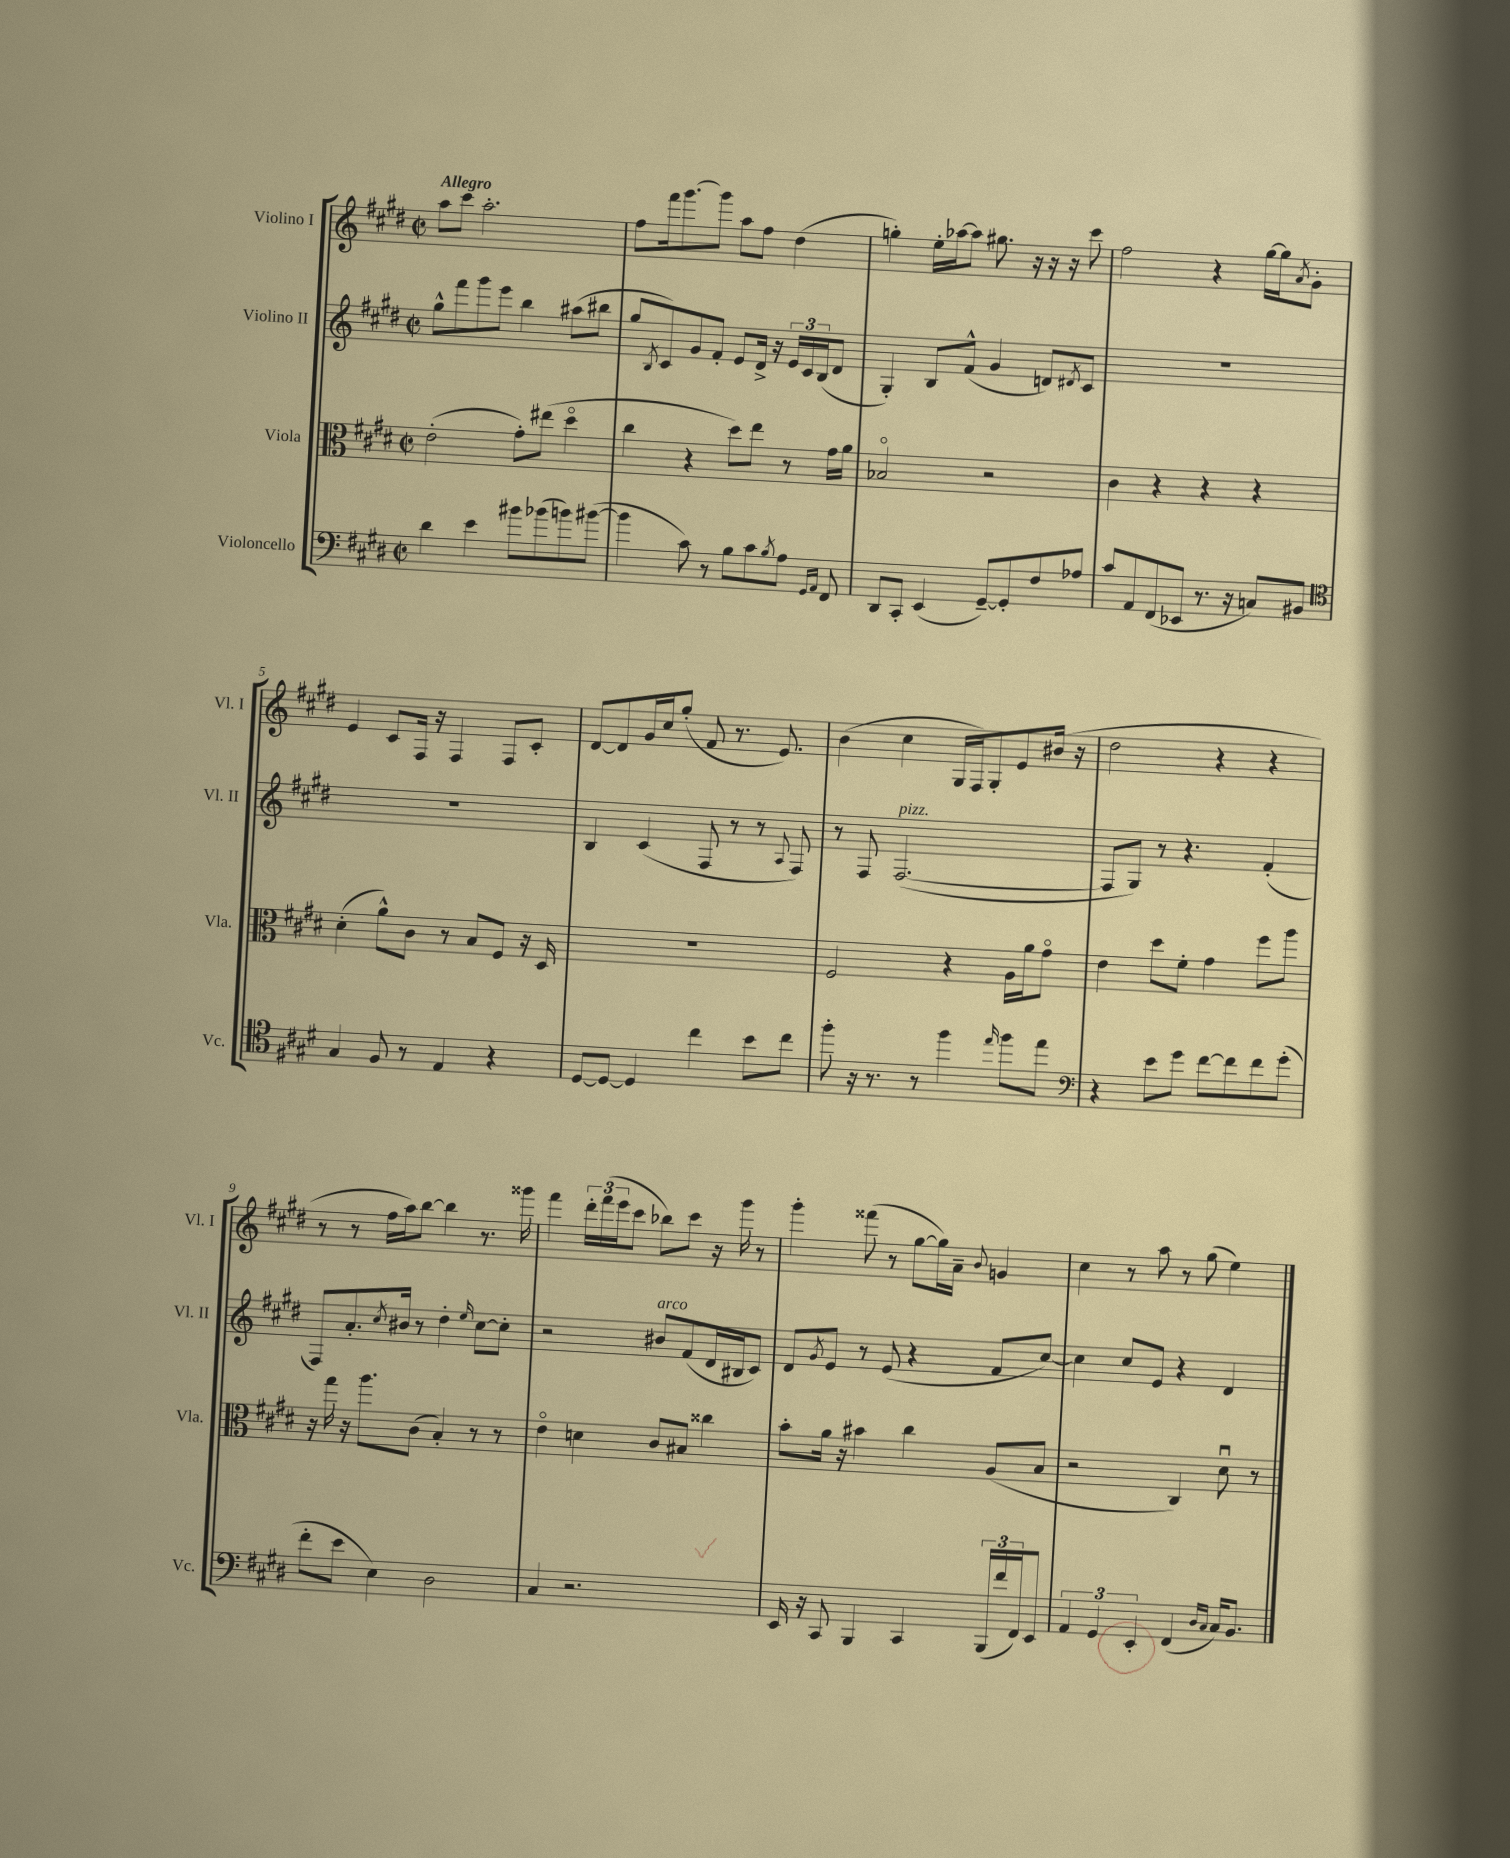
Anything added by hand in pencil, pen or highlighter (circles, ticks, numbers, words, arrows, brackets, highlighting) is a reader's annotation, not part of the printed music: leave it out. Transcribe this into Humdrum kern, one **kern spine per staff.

**kern	**kern	**kern	**kern
*staff4	*staff3	*staff2	*staff1
*clefF4	*clefC3	*clefG2	*clefG2
*k[f#c#g#d#]	*k[f#c#g#d#]	*k[f#c#g#d#]	*k[f#c#g#d#]
*M2/2	*M2/2	*M2/2	*M2/2
*met(c|)	*met(c|)	*met(c|)	*met(c|)
4d#	(2e'	8gg#^^	8aa
.	.	8fff#	8ccc#
4e	.	8ggg#	2.aa'
.	.	8eee	.
8b#	8g#')	4bb	.
(8b-	(8ee#	.	.
8b)	4dd#o	(8aa#	.
([8b#	.	8bb#	.
=	=	=	=
4b#]	4cc#	8gg#	8ff#
.	.	8qB	.
.	.	8c#)	16fff#
.	.	.	[8.ggg#
8c#)	4r	8g#	.
8r	.	8f#'	8ggg#]
8B	8dd#)	8e	8aa
8c#	8ee	16d#^	8ff#
.	.	16r	.
8qB	.	.	.
8A	8r	24e	(4dd#
.	.	24c#	.
.	.	(24B	.
16qqGG#	.	.	.
16qqAA	.	.	.
8FF#	16g#	8d#	.
.	16a	.	.
=	=	=	=
8DD#	2B-o	4G#')	4gg')
8CC#'	.	.	.
(4EE	.	8B	16ee'
.	.	.	[16aa-
.	.	(8f#^^	8aa-]
[8GG#~)	2r	4g#	8.gg#
8GG#']	.	.	.
.	.	.	16r
8F#	.	8d)	16r
.	.	.	16r
.	.	8qd#	.
8A-	.	8c#	8ccc#
=	=	=	=
8c#	4c#	1r	2ff#
8AA	.	.	.
(8FF#	4r	.	.
8EE-	.	.	.
8.r	4r	.	4r
16r	.	.	.
8C)	4r	.	[16gg#
.	.	.	16gg#]
.	.	.	8qa
8BB#	.	.	8g#'
=	=	=	=
*clefC4	*	*	*
4G#	(4d#'	1r	4e
8F#	8a^^)	.	8c#
8r	8c#	.	16F#
.	.	.	16r
4E	8r	.	4F#
.	8B	.	.
4r	8F#	.	8F#
.	16r	.	8c#'
.	16D#	.	.
=	=	=	=
[8D#	1r	4B	[8d#
8D#_	.	.	8d#]
4D#]	.	(4c#	16g#
.	.	.	16cc#
.	.	.	(8gg#'
4cc#	.	8F#	8f#
.	.	8r	8.r
8b	.	8r	.
.	.	.	8.e)
.	.	8qqA	.
8cc#	.	8F#)	.
=	=	=	=
8ff#'	2F#	8r	(4b
16r	.	8F#	.
8.r	.	.	.
.	.	([2.F#	4cc#
8r	.	.	.
4ff#	4r	.	16G#
.	.	.	16F#)
.	.	.	8G#'
16qqee	.	.	.
8ff#	16A	.	8e
.	16a	.	.
8ee	8g#o	.	(16b#
.	.	.	16r
=	=	=	=
*clefF4	*	*	*
4r	4e	8F#]	2dd#
.	.	8G#)	.
8e	8dd#	8r	.
8g#	8f#'	4.r	.
[8f#	4g#	.	4r
8f#]	.	.	.
8f#	8ff#	(4f#'	4r
(8g#'	8aa	.	.
=	=	=	=
8f#'	16r	8F#)	8r
.	16gg#	.	.
8e	16r	8.a'	8r
.	8.aa	.	.
4E)	.	.	16ff#
.	.	8qcc#	.
.	.	16b#	16aa)
.	(8c#	8r	[8bb
2D#	4B')	4dd#'	4bb]
.	.	16qqee	.
.	8r	[8cc#	8.r
.	8r	8cc#']	.
.	.	.	16ggg##
=	=	=	=
4C#	4eo	2r	4fff#
2.r	4d	.	24ddd#'
.	.	.	(24fff#
.	.	.	24eee
.	.	.	8ccc#
.	8c#	8b#	8bb-)
.	8B#	(8f#	8ccc#
.	4cc##	16d#	16r
.	.	16B#	16ggg#
.	.	8c#)	8r
=	=	=	=
16EE	8b'	8d#	4ggg#'
16r	.	.	.
.	.	8qg#	.
8CC#	16a	8e	.
.	16r	.	.
4BBB	4b#	8r	(8fff##
.	.	(8e	8r
4CC#	4cc#	4r	[8gg#
.	.	.	16gg#])
.	.	.	16a~
.	.	.	8qqb
(24BBB	(8A	8f#	4g
24f#	.	.	.
24FF#)	.	.	.
8EE	8B	[8cc#)	.
=	=	=	=
6AA	2r	4cc#]	4cc#
6GG#	.	.	.
.	.	8cc#	8r
6EE'	.	.	.
.	.	8e	8aa
(4FF#	4C#)	4r	8r
.	.	.	(8gg#
16qqD#	.	.	.
16qqC#	.	.	.
16C#)	8d#u	4d#	4ee)
8.BB	.	.	.
.	8r	.	.
==	==	==	==
*-	*-	*-	*-
